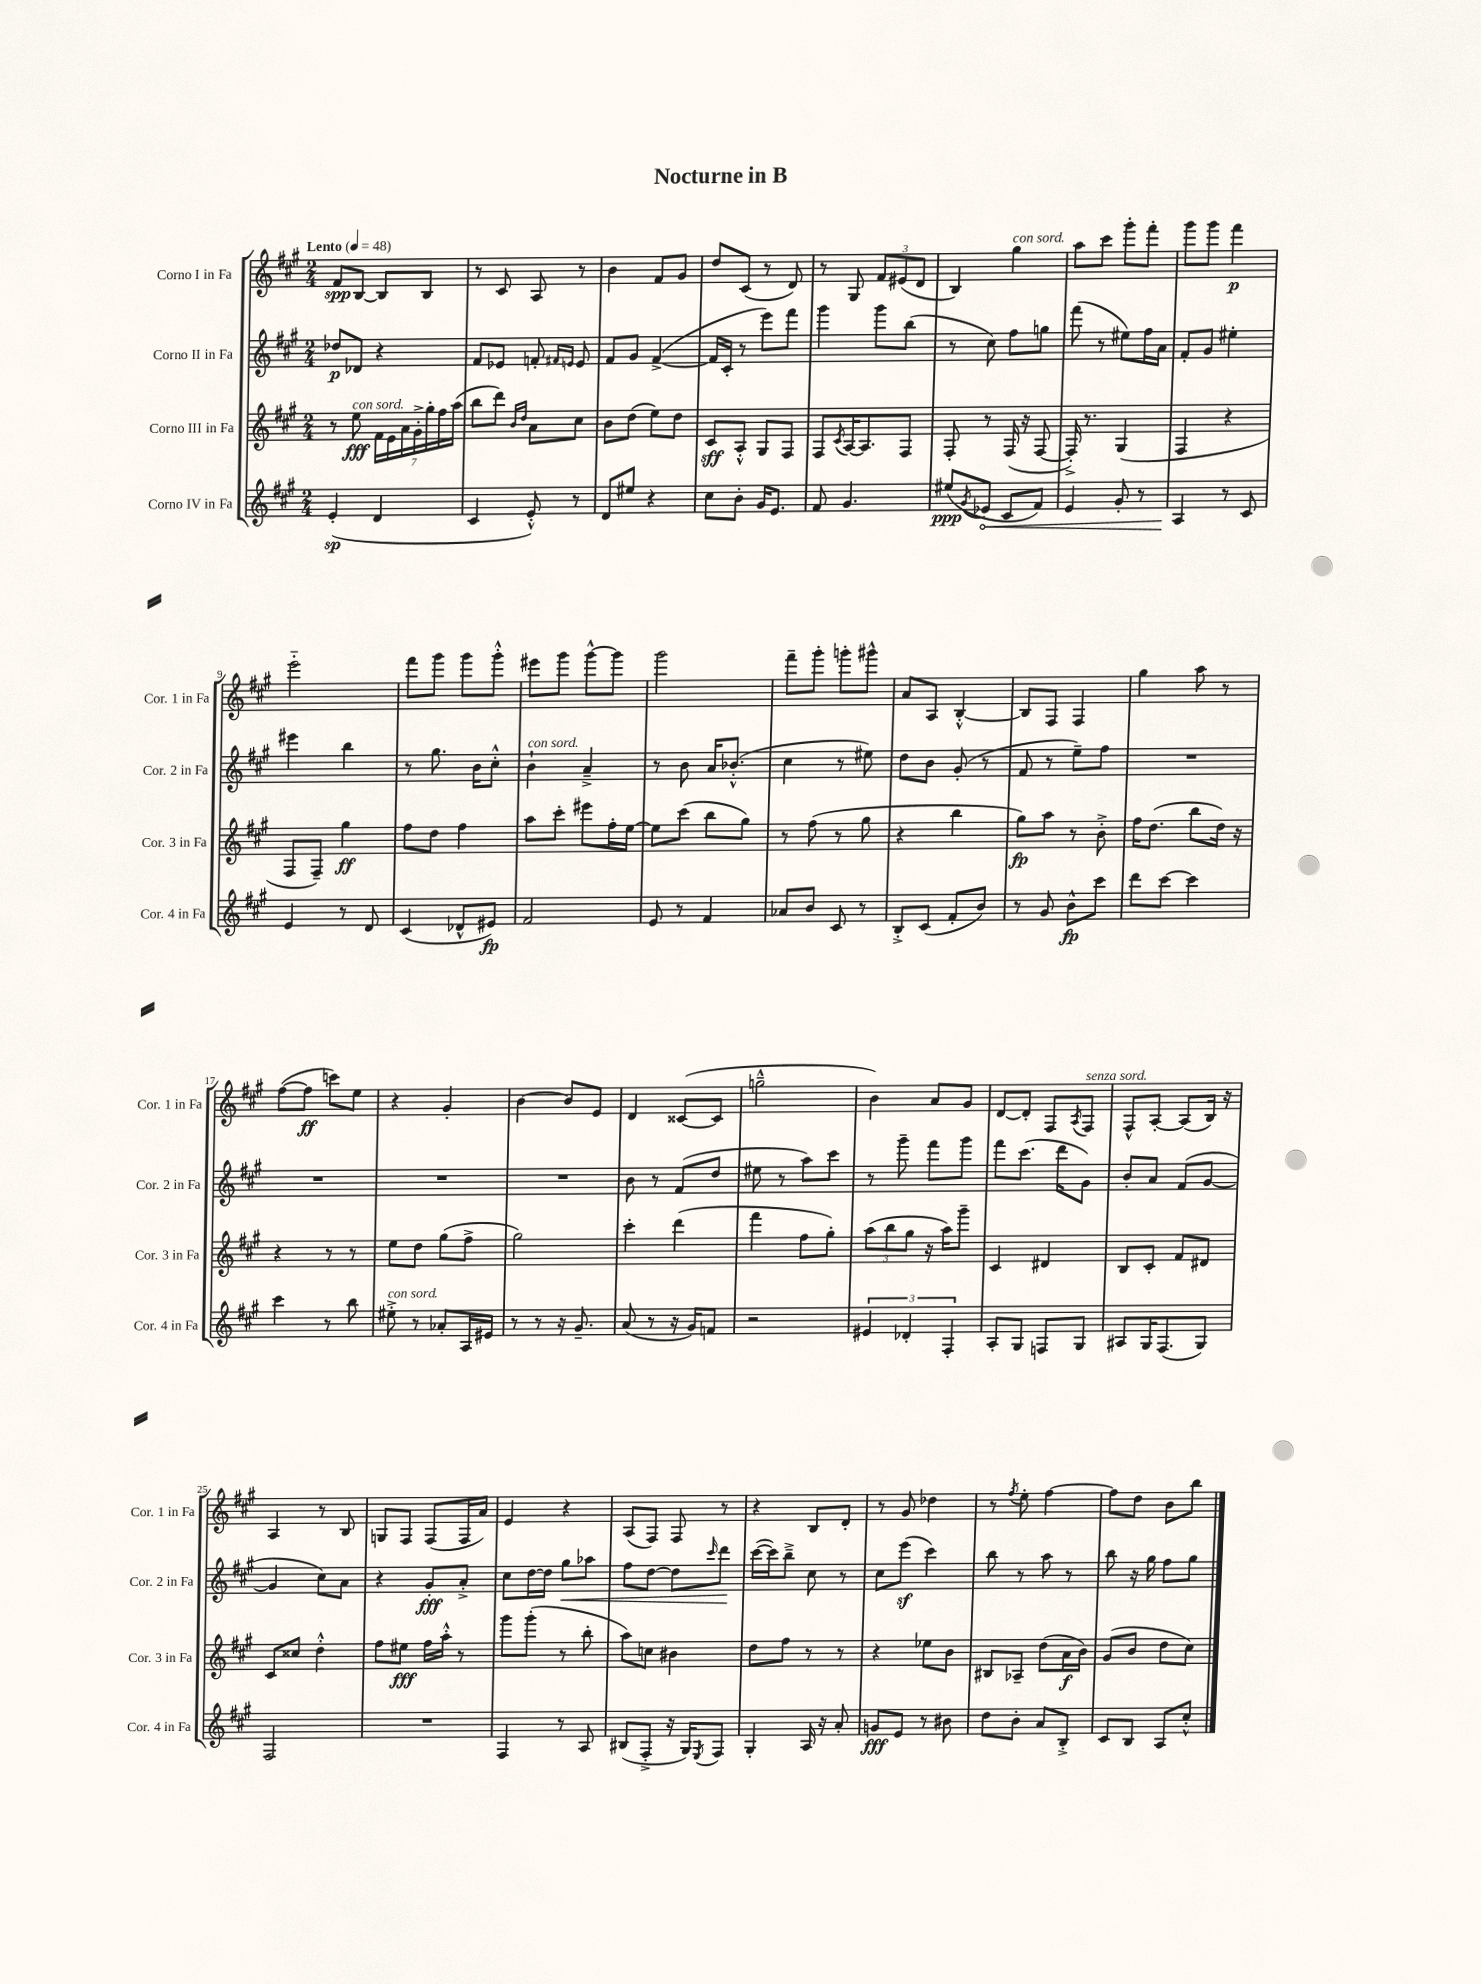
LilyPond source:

\header { title = "Nocturne in B" }
<<
\new StaffGroup <<
\new Staff = "s0" \with { instrumentName = "Corno I in Fa" shortInstrumentName = "Cor. 1 in Fa" } {
    \clef treble \key a \major \numericTimeSignature \time 2/4 \tempo "Lento" 4 = 48
    fis'8\spp b8~ b8 b8 |
    r8 cis'8 a8 r8 |
    b'4 fis'8 gis'8 |
    d''8 cis'8( r8 d'8) |
    r8 gis8 \tuplet 3/2 { fis'8 eis'8( d'8 } |
    b4) gis''4^\markup { \italic "con sord." } |
    a''8 cis'''8 gis'''8-. fis'''8-. |
    gis'''8 gis'''8 fis'''4\p |
    e'''2-_ |
    fis'''8 gis'''8 gis'''8 gis'''8-.-^ |
    eis'''8 gis'''8 gis'''8~-^ gis'''8 |
    gis'''2 |
    fis'''8-- gis'''8-. g'''8-. gis'''8-^ |
    a'8 a8 b4~-.-^ |
    b8 fis8 fis4 |
    gis''4 a''8 r8 |
    fis''8~( fis''8\ff c'''8) e''8 |
    r4 gis'4-. |
    b'4~ b'8 e'8 |
    d'4 cisis'8~( cisis'8 |
    g''2---^ |
    b'4) a'8 gis'8 |
    d'8~ d'8-. fis8 \acciaccatura { a8 } fis8^\markup { \italic "senza sord." } |
    fis8-^ a8~-. a8( b16) r16 |
    a4 r8 b8 |
    g8 fis8 fis8( fis16 a'16) |
    e'4 r4 |
    a8( fis8) fis8 r8 |
    r4 b8 d'8-. |
    r8 gis'8 des''4 |
    r8 \acciaccatura { fis''8 } e''8-. fis''4~ |
    fis''8 d''8 b'8 b''8 \bar "|." |
}
\new Staff = "s1" \with { instrumentName = "Corno II in Fa" shortInstrumentName = "Cor. 2 in Fa" } {
    \clef treble \key a \major \numericTimeSignature \time 2/4
    des''8\p des'8 r4 |
    fis'8 ees'8 f'8-. \grace { fis'16 e'16 } e'8 |
    fis'8 gis'8 fis'4~->( |
    fis'16 cis'16-. r8 e'''8) fis'''8 |
    gis'''4 gis'''8 b''8( |
    r8 cis''8) fis''8 g''8 |
    fis'''8( r8 eis''8) fis''16 a'16 |
    fis'8-. gis'8 eis''4-. |
    eis'''4 b''4 |
    r8 gis''8. b'16 cis''8-.-^ |
    b'4-!^\markup { \italic "con sord." } a'4---> |
    r8 b'8 a'16 bes'8.-.-^( |
    cis''4 r8 eis''8) |
    d''8 b'8 gis'8-.( r8 |
    fis'8 r8 e''8--) fis''8 |
    R2 |
    R2 |
    R2 |
    R2 |
    b'8 r8 fis'8( d''8 |
    eis''8 r8 a''8) cis'''8 |
    r8 gis'''8-- fis'''8 gis'''8 |
    fis'''8 cis'''8.( d'''16 gis'8) |
    b'8-. a'8 fis'8( gis'8~ |
    gis'4 cis''8) a'8 |
    r4 gis'8-.\fff a'8-.-> |
    cis''8 d''16~ d''16 gis''8\< aes''8 |
    fis''8 d''8~ d''8 \grace { cis'''16 } d'''8\! |
    cis'''16~( cis'''16) b''8---> cis''8 r8 |
    cis''8 e'''8\sf( cis'''4) |
    b''8 r8 a''8 r8 |
    b''8 r16 gis''16 fis''8 gis''8 \bar "|." |
}
\new Staff = "s2" \with { instrumentName = "Corno III in Fa" shortInstrumentName = "Cor. 3 in Fa" } {
    \clef treble \key a \major \numericTimeSignature \time 2/4
    r8 e''8\fff^\markup { \italic "con sord." } \tuplet 7/4 { fis'16 e'16 a'16 gis'16-.-> gis''16-. fis''16 a''16( } |
    b''8 d'''8) \grace { b'16 d''16 } a'8 cis''8 |
    b'8 d''8( e''8) d''8 |
    cis'8\sff a8-.-^ gis8 fis8 |
    fis8 \acciaccatura { cis'8 } a16~ a8. fis8 |
    fis8-. r8 fis16( r16 fis8~ |
    fis16-.->) r8. gis4( |
    fis4 r4 |
    fis8 fis8--) gis''4\ff |
    fis''8 d''8 fis''4 |
    a''8 cis'''8-. eis'''8 fis''16-. e''16~ |
    e''8 cis'''8( b''8 gis''8) |
    r8 fis''8( r8 gis''8 |
    r4 b''4 |
    gis''8\fp) a''8 r8 b'8-.-> |
    fis''16 d''8.( b''8 d''16) r16 |
    r4 r8 r8 |
    e''8 d''8 gis''8( fis''8-> |
    gis''2) |
    cis'''4-. d'''4( |
    fis'''4 fis''8 gis''8-.) |
    \tuplet 3/2 { a''8( b''8 gis''8 } r16 a''16) gis'''8-- |
    cis'4 dis'4 |
    b8 cis'8-. fis'8 dis'8 |
    cis'8 cisis''8 d''4-.-^ |
    fis''8 eis''8\fff fis''16 a''16-.-^ r8 |
    gis'''8 gis'''8-.( r8 b''8-. |
    a''8) c''8 bis'4 |
    d''8 fis''8 r8 r8 |
    r4 ees''8 b'8 |
    bis8 aes8-- d''8( a'16\f b'16) |
    gis'8( b'8 d''8 cis''8) \bar "|." |
}
\new Staff = "s3" \with { instrumentName = "Corno IV in Fa" shortInstrumentName = "Cor. 4 in Fa" } {
    \clef treble \key a \major \numericTimeSignature \time 2/4
    e'4-.\sp( d'4 |
    cis'4 e'8-.-^) r8 |
    d'8 eis''8 r4 |
    cis''8 b'8-. gis'16 e'8. |
    fis'8 gis'4. |
    eis''8\ppp( \acciaccatura { gis'8 } \once \override Hairpin.circled-tip = ##t ees'8\< cis'8 fis'8) |
    e'4 gis'8-. r8 |
    a4\! r8 cis'8 |
    e'4 r8 d'8 |
    cis'4( des'8-^ eis'8\fp) |
    fis'2 |
    e'8 r8 fis'4 |
    aes'8 b'8 cis'8 r8 |
    b8-.-> cis'8( fis'8-. b'8) |
    r8 gis'8 b'8-^\fp cis'''8 |
    d'''8 cis'''8~ cis'''4 |
    cis'''4 r8 b''8 |
    eis''8-.->^\markup { \italic "con sord." } r8 aes'8-. a16 eis'16 |
    r8 r8 r16 gis'8.-- |
    a'8( r8 r16 gis'16) f'8 |
    r2 |
    \tuplet 3/2 { eis'4 des'4-. fis4-. } |
    a8-. gis8 f8 gis8 |
    ais8 gis16 fis8.( gis8) |
    fis2 |
    R2 |
    fis4 r8 a8 |
    bis8( fis8-.-> r16 gis16) \acciaccatura { e8 } fis8 |
    gis4-. a16 r16 a'8-. |
    g'8\fff e'8 r8 bis'8 |
    d''8 b'8-. a'8 b8-.-> |
    cis'8 b8 a8 cis''8-.-^ \bar "|." |
}
>>
>>
